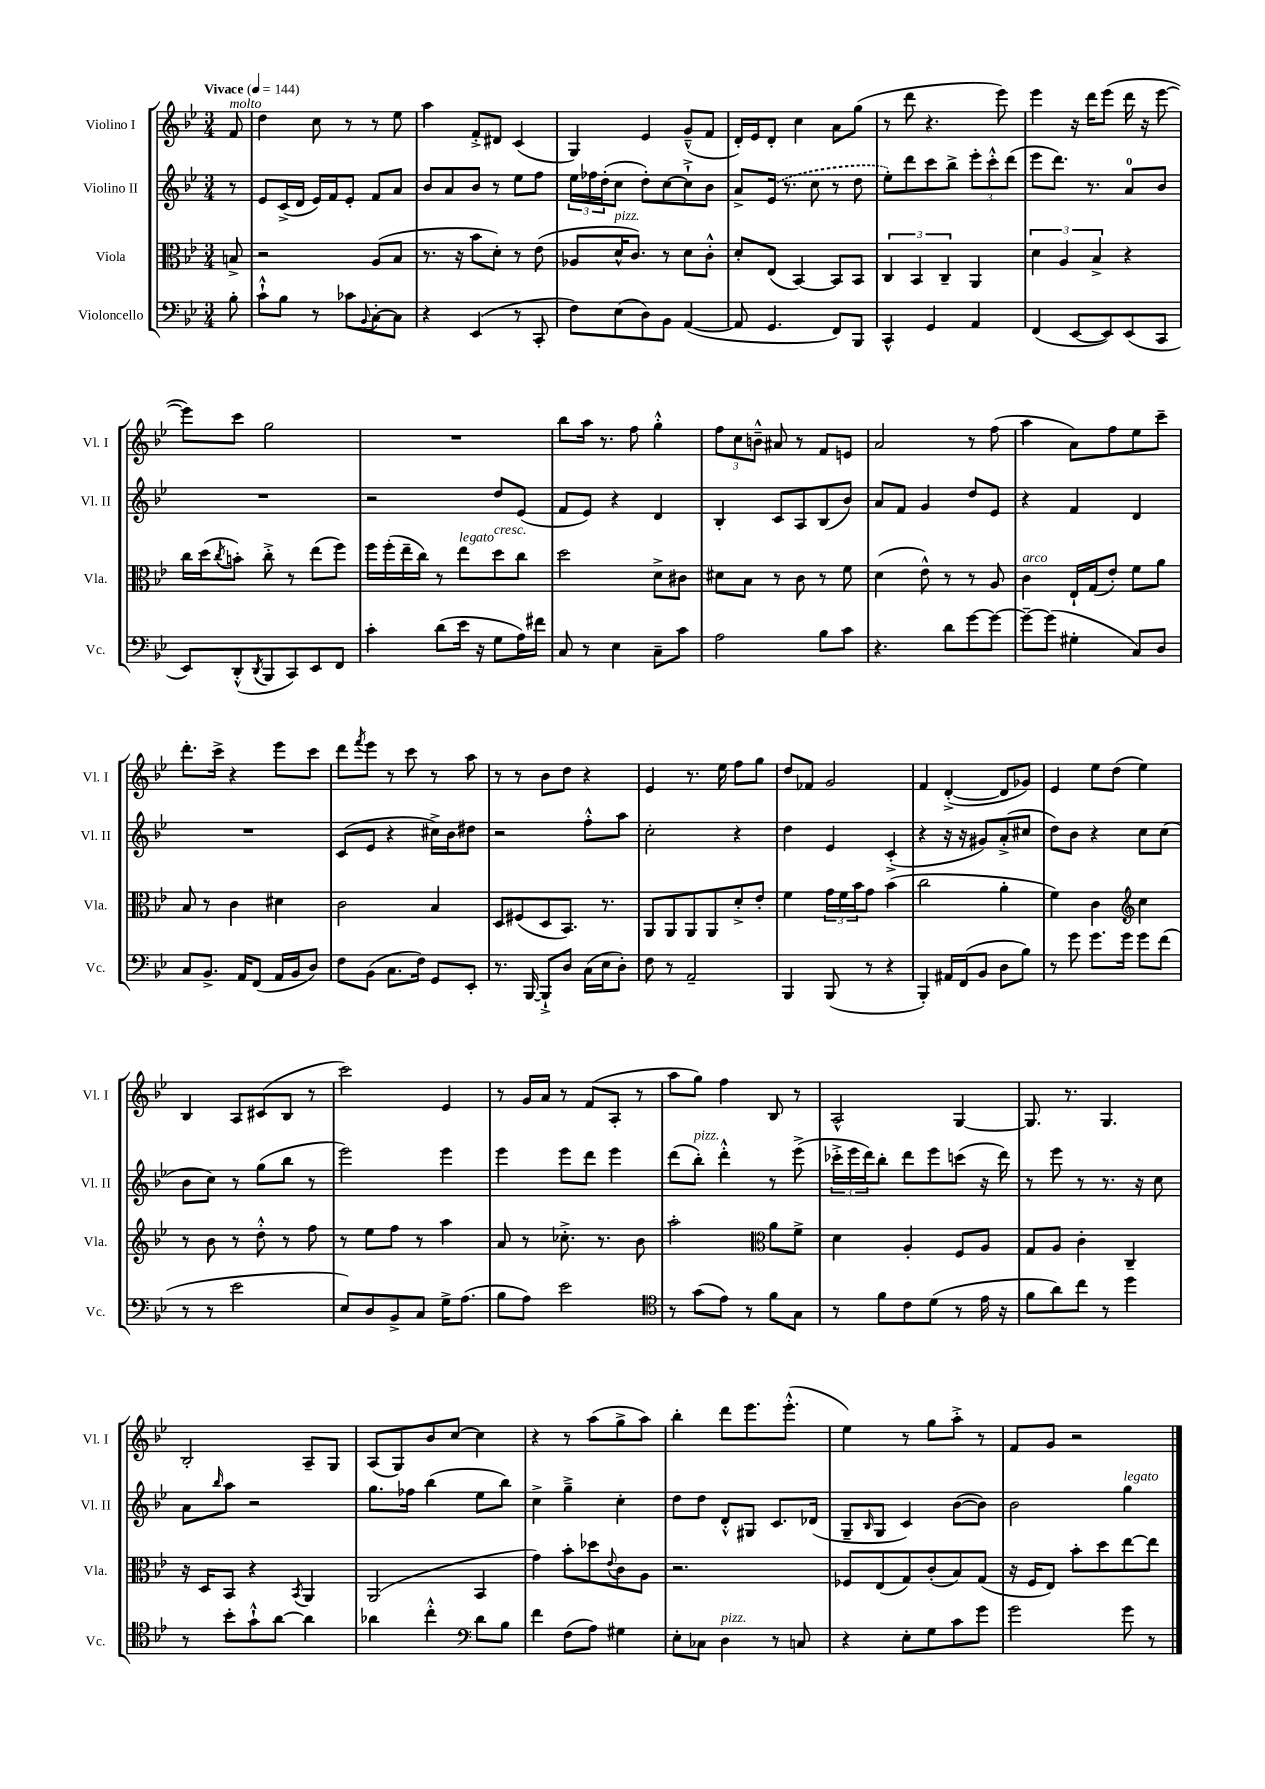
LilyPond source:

<<
\new StaffGroup <<
\new Staff = "s0" \with { instrumentName = "Violino I" shortInstrumentName = "Vl. I" } {
    \clef treble \key bes \major \numericTimeSignature \time 3/4 \partial 8 \tempo "Vivace" 4 = 144
    f'8^\markup { \italic "molto" } |
    d''4 c''8 r8 r8 ees''8 |
    a''4 f'8-.-> dis'8 c'4( |
    g4) ees'4 g'8---^( f'8 |
    d'16-.) ees'16 d'8-. c''4 a'8 g''8( |
    r8 d'''8 r4. ees'''8) |
    ees'''4 r16 d'''16 ees'''8( d'''16 r16 ees'''8~ |
    ees'''8) c'''8 g''2 |
    R2. |
    bes''8 a''16 r8. f''8 g''4-.-^ |
    \tuplet 3/2 { f''8 c''8 b'8---^ } ais'8 r8 f'8 e'8 |
    a'2 r8 f''8( |
    a''4 a'8) f''8 ees''8 c'''8-- |
    d'''8.-. c'''16-> r4 ees'''8 c'''8 |
    d'''8 \acciaccatura { f'''8 } ees'''8 r8 c'''8 r8 a''8 |
    r8 r8 bes'8 d''8 r4 |
    ees'4 r8. ees''16 f''8 g''8 |
    d''8 fes'8 g'2 |
    f'4 d'4~-.->( d'8 ges'8) |
    ees'4 ees''8 d''8( ees''4) |
    bes4 a8 cis'8( bes8 r8 |
    c'''2) ees'4 |
    r8 g'16 a'16 r8 f'8( a8-. r8 |
    a''8 g''8) f''4 bes8 r8 |
    a2-^ g4~ |
    g8. r8. g4. |
    bes2-. a8-- g8 |
    a8( g8) bes'8 c''8~ c''4 |
    r4 r8 a''8( g''8-> a''8) |
    bes''4-. d'''8 ees'''8. ees'''8.-.-^( |
    ees''4) r8 g''8 a''8-.-> r8 |
    f'8 g'8 r2 \bar "|." |
}
\new Staff = "s1" \with { instrumentName = "Violino II" shortInstrumentName = "Vl. II" } {
    \clef treble \key bes \major \numericTimeSignature \time 3/4 \partial 8
    r8 |
    ees'8 c'16->( d'16 ees'16) f'16 ees'8-. f'8 a'8 |
    bes'8 a'8 bes'8 r8 ees''8 f''8 |
    \tuplet 3/2 { ees''16 fes''16 d''16-.( } c''8 d''8-.) c''8~ c''8-!-> bes'8 |
    a'8-> \once \slurDashed ees'16( r8. c''8 r8 d''8 |
    ees''8-.) d'''8 c'''8 bes''8-> \tuplet 3/2 { ees'''8-. c'''8-.-^ d'''8( } |
    ees'''8 d'''8.) r8. a'8-0 bes'8 |
    R2. |
    r2 d''8 ees'8( |
    f'8 ees'8) r4 d'4 |
    bes4-. c'8 a8 bes8( bes'8) |
    a'8 f'8 g'4 d''8 ees'8 |
    r4 f'4 d'4 |
    R2. |
    c'8( ees'8 r4 cis''16->) bes'16 dis''8 |
    r2 f''8-.-^ a''8 |
    c''2-. r4 |
    d''4 ees'4 c'4-.->( |
    r4 r16 r16 gis'8) a'8-.->( cis''8 |
    d''8) bes'8 r4 c''8 c''8( |
    bes'8 c''8) r8 g''8( bes''8 r8 |
    ees'''2) ees'''4 |
    ees'''4 ees'''8 d'''8 ees'''4 |
    d'''8( bes''8-.^\markup { \italic "pizz." }) d'''4-.-^ r8 ees'''8->( |
    \tuplet 3/2 { ces'''16-.-> ees'''16 d'''16) } bes''8-. d'''8 ees'''8 c'''8( r16 d'''16) |
    r8 ees'''8 r8 r8. r16 c''8 |
    a'8 \grace { bes''16 } a''8 r2 |
    g''8. fes''16 bes''4( ees''8 bes''8) |
    c''4-> g''4---> c''4-. |
    d''8 d''8 d'8-.-^ gis8 c'8. des'16( |
    g8-- \grace { bes16 } g8 c'4) bes'8~( bes'8) |
    bes'2 g''4^\markup { \italic "legato" } \bar "|." |
}
\new Staff = "s2" \with { instrumentName = "Viola" shortInstrumentName = "Vla." } {
    \clef alto \key bes \major \numericTimeSignature \time 3/4 \partial 8
    b8-> |
    r2 a8( bes8 |
    r8. r16 bes'8 d'8-.) r8 ees'8( |
    aes8 d'16-^^\markup { \italic "pizz." } c'8.) r8 d'8 c'8-.-^ |
    d'8-. ees8( bes,4~) bes,8 bes,8 |
    \tuplet 3/2 { c4 bes,4 c4-- } a,4 |
    \tuplet 3/2 { d'4 a4 bes4-> } r4 |
    c''16 d''16( \acciaccatura { c''8 } b'8-.) c''8-.-> r8 ees''8( f''8) |
    f''16 f''16-.( ees''16-- c''16) r8 ees''8^\markup { \italic "legato" } d''8^\markup { \italic "cresc." } c''8 |
    d''2 d'8-> cis'8 |
    dis'8 bes8 r8 c'8 r8 f'8 |
    d'4( ees'8-^) r8 r8 a8 |
    c'4^\markup { \italic "arco" } ees16-! g16( ees'8-.) f'8 a'8 |
    bes8 r8 c'4 dis'4 |
    c'2 bes4 |
    d8 fis8( d8 bes,8.) r8. |
    a,8 a,8 a,8 a,8 d'8-.-> ees'8-. |
    f'4 \tuplet 3/2 { g'16 f'16 bes'16 } g'8 bes'4( |
    c''2 a'4-. |
    f'4) c'4 \clef treble c''4 |
    r8 bes'8 r8 d''8-.-^ r8 f''8 |
    r8 ees''8 f''8 r8 a''4 |
    a'8 r8 ces''8.-.-> r8. bes'8 |
    a''2-. \clef alto a'8 f'8-> |
    d'4 a4-. f8 a8 |
    g8 a8 c'4-. c4-- |
    r16 d16 bes,8 r4 \acciaccatura { bes,8 } a,4 |
    a,2( bes,4 |
    g'4) bes'8-. des''8 \appoggiatura { ees'8 } c'8 a8 |
    r2. |
    fes8 ees8( g8) c'8-.( bes8) g8( |
    r16 f16 ees8) bes'8-. d''8 ees''8~ ees''8 \bar "|." |
}
\new Staff = "s3" \with { instrumentName = "Violoncello" shortInstrumentName = "Vc." } {
    \clef bass \key bes \major \numericTimeSignature \time 3/4 \partial 8
    bes8-. |
    c'8-!-^ bes8 r8 ces'8 \appoggiatura { bes,8 } c8~-. c8 |
    r4 ees,4( r8 c,8-. |
    f8) ees8( d8) bes,8 a,4~( |
    a,8 g,4. f,8) bes,,8 |
    c,4-^ g,4 a,4 |
    f,4( ees,8~ ees,8) ees,8( c,8 |
    ees,8) d,8-.-^( \acciaccatura { d,8 } bes,,8 c,8) ees,8 f,8 |
    c'4-. d'8( ees'16 r16 g8 a16) fis'16 |
    c8 r8 ees4 c8-- c'8 |
    a2 bes8 c'8 |
    r4. d'8 g'8~ g'8~ |
    g'8~-- g'8( gis4-. c8) d8 |
    c8 bes,8.-> a,16 f,8( a,16 bes,16 d8) |
    f8 bes,8( c8. f16) g,8 ees,8-. |
    r8. bes,,16~ bes,,8-!-> d8 c16( ees16 d8-.) |
    f8 r8 a,2-- |
    bes,,4 bes,,8( r8 r4 |
    bes,,4-.) ais,16 f,16( bes,8 d8 bes8) |
    r8 g'8 g'8. g'16 g'8 f'8( |
    r8 r8 ees'2 |
    ees8) d8 bes,8-> c8 g16-> a8.( |
    bes8 a8) ees'2 |
    \clef tenor r8 g'8( ees'8) r8 f'8 g8 |
    r8 f'8 c'8 d'8( r8 ees'16 r16 |
    f'8 a'8) c''8 r8 d''4 |
    r8 bes'8-. g'8-!-^ a'8~ a'4 |
    aes'4 c''4-.-^ \clef bass d'8 bes8 |
    f'4 f8( a8) gis4 |
    ees8-. ces8 d4^\markup { \italic "pizz." } r8 c8 |
    r4 ees8-. g8 c'8 g'8 |
    g'2 g'8 r8 \bar "|." |
}
>>
>>
\layout { \context { \Score \remove "Bar_number_engraver" } }
